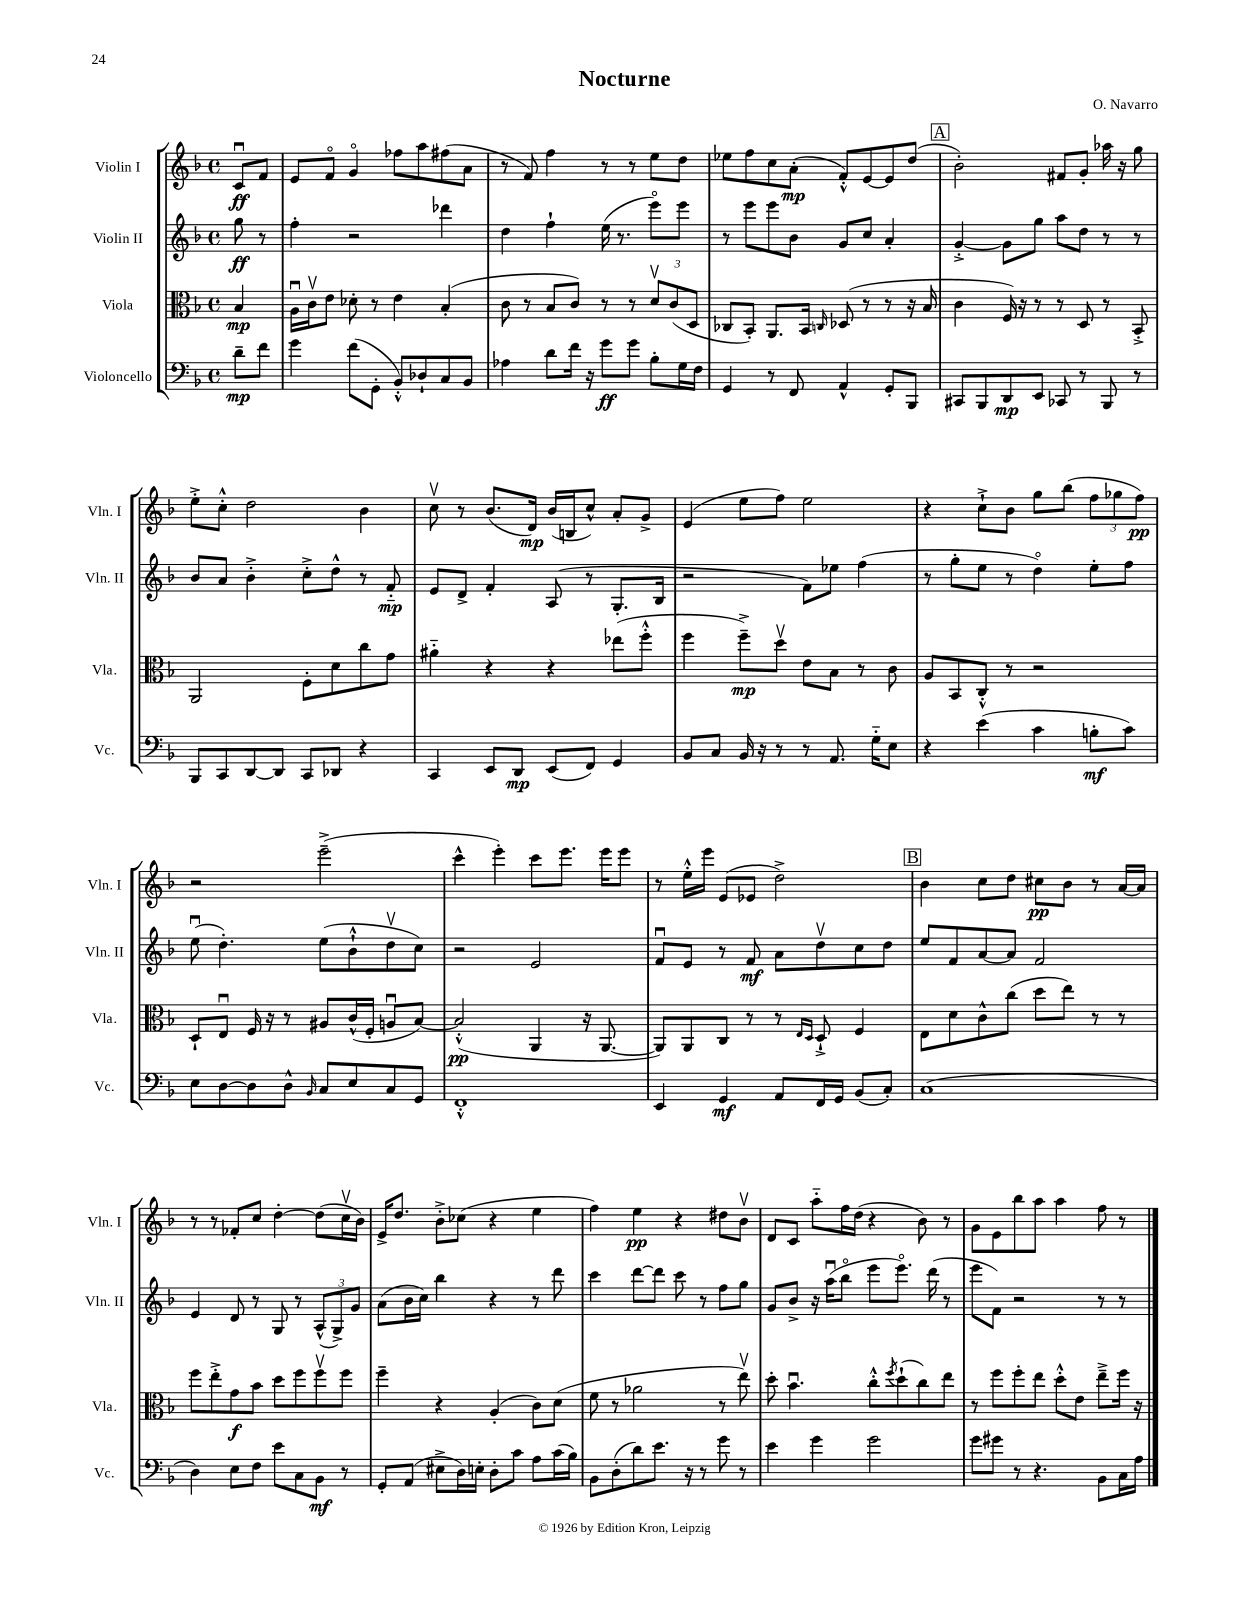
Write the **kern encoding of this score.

**kern	**dynam	**kern	**dynam	**kern	**dynam	**kern	**dynam
*part4	*part4	*part3	*part3	*part2	*part2	*part1	*part1
*staff4	*staff4	*staff3	*staff3	*staff2	*staff2	*staff1	*staff1
*I"Violoncello	*	*I"Viola	*	*I"Violin II	*	*I"Violin I	*
*I'Vc.	*	*I'Vla.	*	*I'Vln. II	*	*I'Vln. I	*
*clefF4	*	*clefC3	*	*clefG2	*	*clefG2	*
*k[b-]	*	*k[b-]	*	*k[b-]	*	*k[b-]	*
*M4/4	*	*M4/4	*	*M4/4	*	*M4/4	*
*met(c)	*	*met(c)	*	*met(c)	*	*met(c)	*
=	=	=	=	=	=	=	=
8d~\L	mp	4B-/	mp	8gg\	ff	8cu/L	ff
8f\J	.	.	.	8r	.	8f/J	.
=1	=1	=1	=1	=1	=1	=1	=1
4g\	.	16Au\LL	.	4ff'\	.	8e/L	.
.	.	16cv\J	.	.	.	.	.
.	.	8e\J	.	.	.	8f/J	.
(8f\L	.	8d-X'\	.	2r	.	4g/	.
8GG'\J	.	8r	.	.	.	.	.
8BB-'^^/L)	.	4e\	.	.	.	8ff-X\L	.
8D-X`/	.	.	.	.	.	8aa\	.
8C/	.	(4B-'/	.	4ddd-X\	.	(8ff#X\	.
8BB-/J	.	.	.	.	.	8a\J	.
=2	=2	=2	=2	=2	=2	=2	=2
4A-X\	.	8c\	.	4dd\	.	8r	.
.	.	8r	.	.	.	8f/)	.
8d\L	.	8B-/L	.	4ff`\	.	4ff\	.
16f\Jk	.	8c/J)	.	.	.	.	.
16r	.	.	.	.	.	.	.
8g\L	ff	8r	.	(16ee\	.	8r	.
.	.	.	.	8.r	.	.	.
8g\J	.	8r	.	.	.	8r	.
8B-'\L	.	12dv/L	.	8eee\L)	.	8ee\L	.
.	.	(12c/	.	.	.	.	.
16G\L	.	.	.	8eee\J	.	8dd\J	.
.	.	12D/J	.	.	.	.	.
16F\JJ	.	.	.	.	.	.	.
=3	=3	=3	=3	=3	=3	=3	=3
4GG/	.	8C-X/L	.	8r	.	8ee-X\L	.
.	.	8BB-'/J)	.	8eee\L	.	8ff\	.
8r	.	8.AA/L	.	8eee\	.	8cc\	.
8FF/	.	.	.	8b-\J	.	(8a'\J	mp
.	.	16BB-/Jk	.	.	.	.	.
.	.	16qqCn/	.	.	.	.	.
4AA^^/	.	(8D-X/	.	8g/L	.	8f'^^/L)	.
.	.	8r	.	8cc/J	.	[8e/	.
8GG'/L	.	8r	.	4a'/	.	8e/]	.
8BBB-/J	.	16r	.	.	.	(8dd/J	.
.	.	16B-/	.	.	.	.	.
!!LO:REH:place=s1:t=A
=4	=4	=4	=4	=4	=4	=4	=4
8CC#X/L	.	4c\	.	[4g'^/	.	2b-'\)	.
8BBB-/	.	.	.	.	.	.	.
8DD/	mp	16F/)	.	8g\L]	.	.	.
.	.	16r	.	.	.	.	.
8EE/J	.	8r	.	8gg\J	.	.	.
8CC-X/	.	8r	.	8aa\L	.	8f#X/L	.
8r	.	8D/	.	8dd\J	.	8g'/J	.
8BBB-/	.	8r	.	8r	.	16aa-X\	.
.	.	.	.	.	.	16r	.
8r	.	8BB-'^/	.	8r	.	8gg\	.
!!LO:LB:g=z
=5	=5	=5	=5	=5	=5	=5	=5
8BBB-/L	.	2AA/	.	8b-/L	.	8ee'^\L	.
8CC/	.	.	.	8a/J	.	8cc'^^\J	.
[8DD/	.	.	.	4b-'^\	.	2dd\	.
8DD/J]	.	.	.	.	.	.	.
8CC/L	.	8F'\L	.	8cc'^\L	.	.	.
8DD-X/J	.	8d\	.	8dd^^\J	.	.	.
4r	.	8cc\	.	8r	.	4b-\	.
.	.	8g\J	.	8f/	mp	.	.
=6	=6	=6	=6	=6	=6	=6	=6
4CC/	.	4a#X\	.	8e/L	.	8ccv\	.
.	.	.	.	8d^/J	.	8r	.
8EE/L	.	4r	.	4f'/	.	(8.b-/L	.
8DD/J	mp	.	.	.	.	.	.
.	.	.	.	.	.	16d/Jk)	mp
(8EE/L	.	4r	.	(8A/	.	(16b-/LL	.
.	.	.	.	.	.	16Bn/J	.
8FF/J)	.	.	.	8r	.	8cc^^/J)	.
4GG/	.	(8ee-X\L	.	8.G'/L	.	8a'/L	.
.	.	8ff'^^\J	.	.	.	8g^/J	.
.	.	.	.	16B-/Jk	.	.	.
=7	=7	=7	=7	=7	=7	=7	=7
8BB-/L	.	4ff\	.	2r	.	(4e/	.
8C/J	.	.	.	.	.	.	.
16BB-/	.	8ff~^\L)	mp	.	.	8ee\L	.
16r	.	.	.	.	.	.	.
8r	.	8ddv\J	.	.	.	8ff\J)	.
8r	.	8e\L	.	8f\L)	.	2ee\	.
8.AA/	.	8B-\J	.	8ee-X\J	.	.	.
.	.	8r	.	(4ff\	.	.	.
16G\KL	.	.	.	.	.	.	.
8E\J	.	8c\	.	.	.	.	.
=8	=8	=8	=8	=8	=8	=8	=8
4r	.	8A/L	.	8r	.	4r	.
.	.	8BB-/	.	8gg'\L	.	.	.
(4e\	.	8C'^^/J	.	8ee\J	.	8cc`^\L	.
.	.	8r	.	8r	.	8b-\J	.
4c\	.	2r	.	4dd\)	.	8gg\L	.
.	.	.	.	.	.	(8bb-\J	.
8Bn'\L	mf	.	.	8ee'\L	.	12ff\L	.
.	.	.	.	.	.	12gg-X\	.
8c\J)	.	.	.	8ff\J	.	.	.
.	.	.	.	.	.	12ff\J)	pp
!!LO:LB:g=z
=9	=9	=9	=9	=9	=9	=9	=9
8E\L	.	8D`/L	.	(8eeu\	.	2r	.
[8D\	.	8Eu/J	.	4.dd'\)	.	.	.
8D\]	.	16F/	.	.	.	.	.
.	.	16r	.	.	.	.	.
8D^^\J	.	8r	.	.	.	.	.
16qqBB-/	.	.	.	.	.	.	.
8C/L	.	8A#X/L	.	(8ee\L	.	(2eee~^\	.
8E/	.	(16c^^/L	.	8b-`^^\	.	.	.
.	.	16F'/JJ	.	.	.	.	.
8C/	.	8Anu/L	.	8ddv\	.	.	.
8GG/J	.	[8B-/J)	.	8cc\J)	.	.	.
=10	=10	=10	=10	=10	=10	=10	=10
1FF'^^	.	(2B-'^^/]	pp	2r	.	4ccc^^\	.
.	.	.	.	.	.	4eee'\)	.
.	.	4AA/	.	2e/	.	8ccc\L	.
.	.	.	.	.	.	8.eee\J	.
.	.	16r	.	.	.	.	.
.	.	[8.AA/	.	.	.	16eee\KL	.
.	.	.	.	.	.	8eee\J	.
=11	=11	=11	=11	=11	=11	=11	=11
4EE/	.	8AA/L])	.	8fu/L	.	8r	.
.	.	8AA/	.	8e/J	.	16ee'^^\LL	.
.	.	.	.	.	.	16eee\JJ	.
4GG/	mf	8C/J	.	8r	.	(8e/L	.
.	.	8r	.	8f/	mf	8e-X/J	.
8AA/L	.	8r	.	8a\L	.	2dd^\)	.
.	.	16qqE/LL	.	.	.	.	.
.	.	16qqD/JJ	.	.	.	.	.
16FF/L	.	8D`^/	.	8ddv\	.	.	.
16GG/JJ	.	.	.	.	.	.	.
(8BB-/L	.	4F/	.	8cc\	.	.	.
8C'/J)	.	.	.	8dd\J	.	.	.
!!LO:REH:place=s1:t=B
=12	=12	=12	=12	=12	=12	=12	=12
(1C	.	8E\L	.	8ee/L	.	4b-\	.
.	.	8d\	.	8f/	.	.	.
.	.	8c^^\	.	[8a/	.	8cc\L	.
.	.	(8cc\J	.	8a/J]	.	8dd\J	.
.	.	8dd\L	.	2f/	.	8cc#X\L	pp
.	.	8ee\J)	.	.	.	8b-\J	.
.	.	8r	.	.	.	8r	.
.	.	8r	.	.	.	[16a/LL	.
.	.	.	.	.	.	16a/JJ]	.
!!LO:LB:g=z
=13	=13	=13	=13	=13	=13	=13	=13
4D\)	.	8ff\L	.	4e/	.	8r	.
.	.	8ee'^\	.	.	.	8r	.
8E\L	.	8g\	f	8d/	.	8f-X'/L	.
8F\J	.	8b-\J	.	8r	.	8cc/J	.
8e\L	.	8dd\L	.	8G/	.	[4dd'\	.
8C\	.	8ff\	.	8r	.	.	.
8BB-\J	mf	8ffv\	.	(12A^^/L	.	(8dd\L]	.
.	.	.	.	12G^/)	.	.	.
8r	.	8ff\J	.	.	.	16ccv\L	.
.	.	.	.	12g/J	.	.	.
.	.	.	.	.	.	16b-\JJ)	.
=14	=14	=14	=14	=14	=14	=14	=14
8GG'/L	.	4ff~\	.	(8a\L	.	16e^/KL	.
.	.	.	.	.	.	8.dd/J	.
(8AA/J	.	.	.	16b-\L	.	.	.
.	.	.	.	16cc\JJ)	.	.	.
8E#X^\L	.	4r	.	4bb-\	.	8b-'^\L	.
16D\L)	.	.	.	.	.	(8cc-X\J	.
16En'\JJ	.	.	.	.	.	.	.
8D'\L	.	(4A'/	.	4r	.	4r	.
8c\J	.	.	.	.	.	.	.
8A\L	.	8c\L)	.	8r	.	4ee\	.
(16c\L	.	(8d\J	.	8ddd\	.	.	.
16B-\JJ)	.	.	.	.	.	.	.
=15	=15	=15	=15	=15	=15	=15	=15
8BB-\L	.	8f\	.	4ccc\	.	4ff\)	.
(8D'\	.	8r	.	.	.	.	.
8d\)	.	2a-X\	.	[8ddd\L	.	4ee\	pp
8.e\J	.	.	.	8ddd\J]	.	.	.
.	.	.	.	8ccc\	.	4r	.
16r	.	.	.	.	.	.	.
8r	.	.	.	8r	.	.	.
8g\	.	8r	.	8ff\L	.	8dd#X\L	.
8r	.	8eev\)	.	8gg\J	.	8b-v\J	.
=16	=16	=16	=16	=16	=16	=16	=16
4e\	.	8dd'\	.	8g/L	.	8d/L	.
.	.	4.b-u\	.	8b-^/J	.	8c/J	.
4g\	.	.	.	16r	.	8aa\L	.
.	.	.	.	(16aau\KL	.	.	.
.	.	.	.	8bb-\J	.	16ff\L	.
.	.	.	.	.	.	(16dd\JJ	.
2g\	.	8cc'^^\L	.	8eee\L	.	4r	.
.	.	8qff/	.	.	.	.	.
.	.	(8dd`\	.	8.eee\J)	.	.	.
.	.	8cc\)	.	.	.	8b-\)	.
.	.	.	.	(16ddd\	.	.	.
.	.	8ee\J	.	8r	.	8r	.
=17	=17	=17	=17	=17	=17	=17	=17
8g\L	.	8r	.	8eee\L	.	8g\L	.
8g#X\J	.	8ff\L	.	8f\J)	.	8e\	.
8r	.	8ff'\	.	2r	.	8bb-\	.
4.r	.	8ee\J	.	.	.	8aa\J	.
.	.	8dd'^^\L	.	.	.	4aa\	.
.	.	8e\J	.	.	.	.	.
8BB-\L	.	8ee~^\L	.	8r	.	8ff\	.
16C\L	.	16ff\Jk	.	8r	.	8r	.
16A\JJ	.	16r	.	.	.	.	.
==	==	==	==	==	==	==	==
*-	*-	*-	*-	*-	*-	*-	*-
